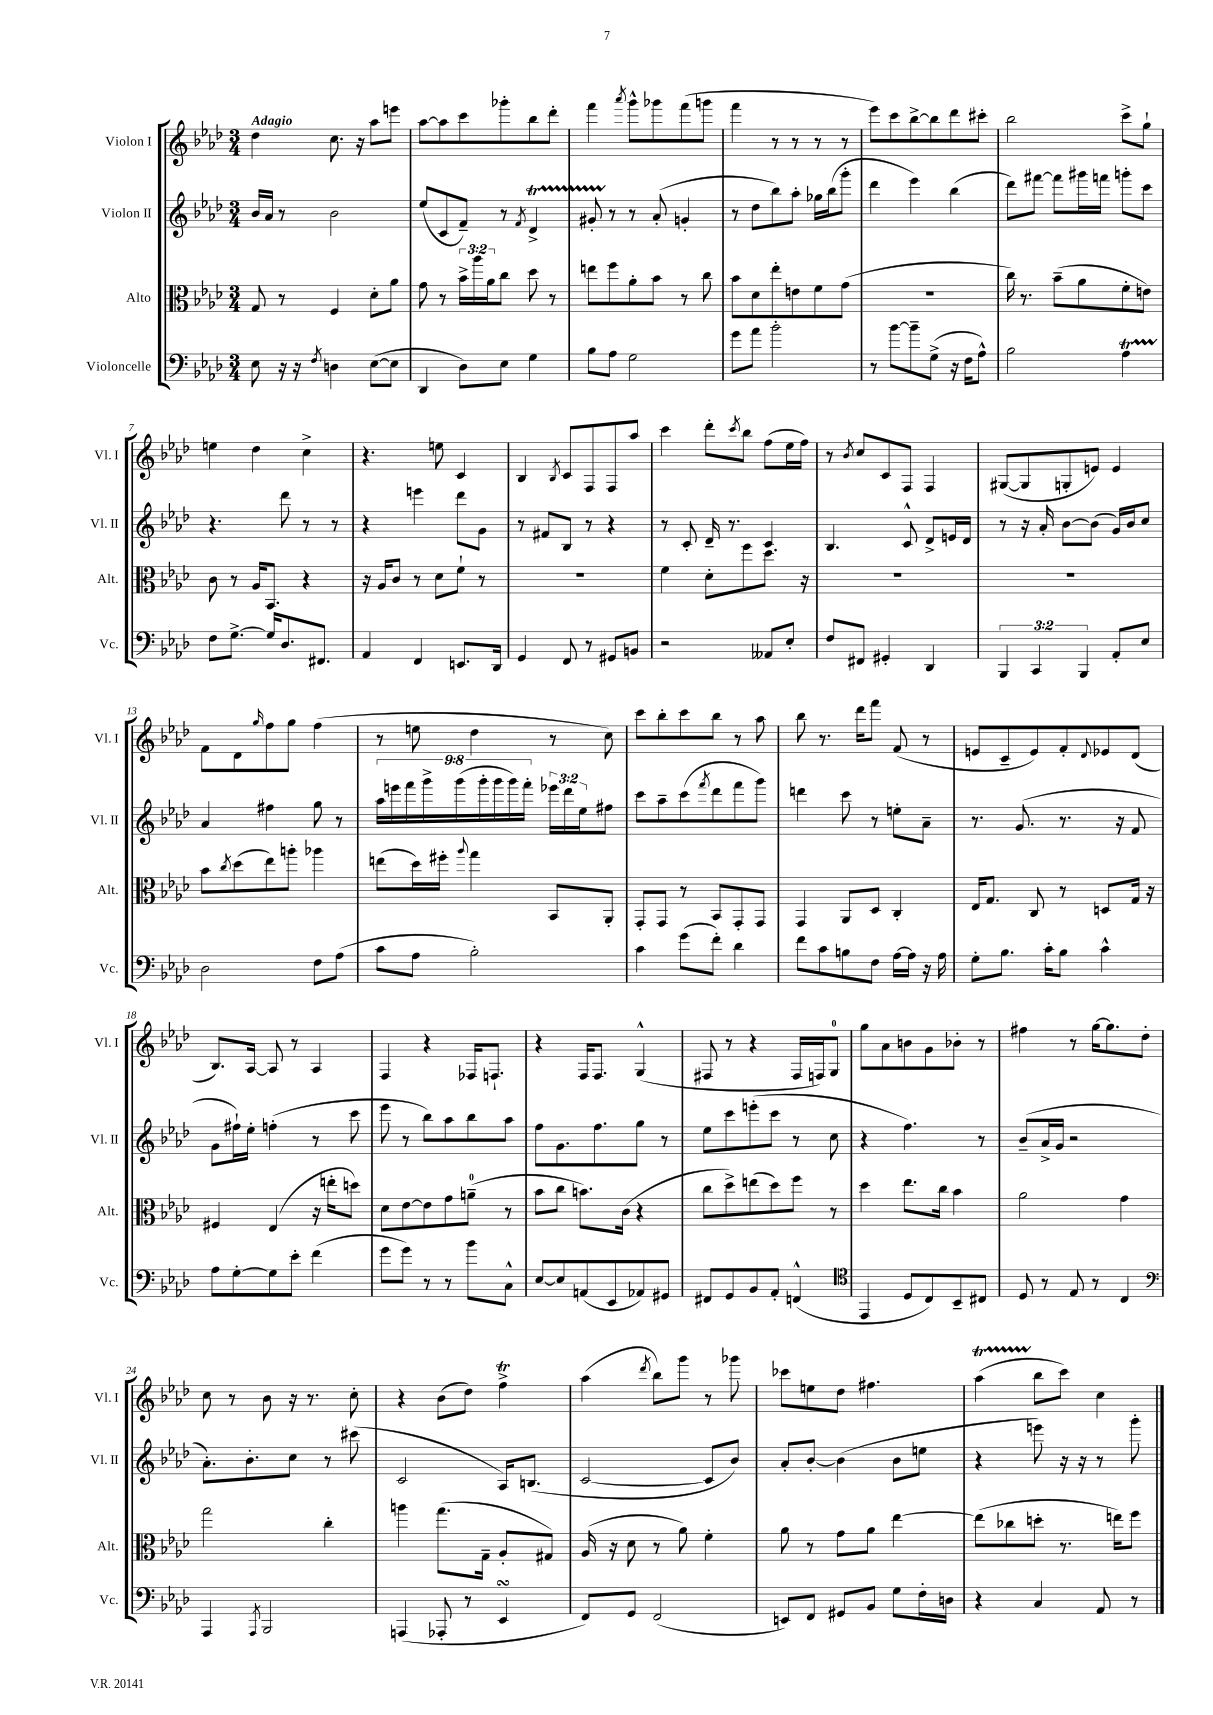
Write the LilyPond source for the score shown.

<<
\new StaffGroup <<
\new Staff = "s0" \with { instrumentName = "Violon I" shortInstrumentName = "Vl. I" } {
    \clef treble \key aes \major \numericTimeSignature \time 3/4 \tempo "Adagio"
    des''4 c''8. r16 aes''8 e'''8 |
    aes''8~ aes''8 c'''8 ges'''8-. bes''8 des'''8-. |
    f'''4 \acciaccatura { aes'''8 } g'''8-^ ges'''8 f'''8( g'''8 |
    f'''4 r8 r8 r8 r8 |
    ees'''8) c'''8 bes''8~-> bes''8 des'''8 cis'''8-. |
    bes''2 c'''8-> g''8-! |
    e''4 des''4 c''4-> |
    r4. e''8 c'4 |
    bes4 \acciaccatura { bes8 } c'8 f8 f8 aes''8 |
    c'''4 des'''8-. \acciaccatura { c'''8 } bes''8 f''8( ees''16 f''16) |
    r8 \acciaccatura { bes'8 } c''8 c'8 f8 f4 |
    gis8~( gis8 g8-. e'8) e'4 |
    f'8 des'8 \grace { g''16 } f''8 g''8 f''4( |
    r8 e''8 des''4 r8 c''8) |
    c'''8 bes''8-. c'''8 bes''8 r8 aes''8 |
    bes''8 r8. des'''16 f'''8 f'8( r8 |
    e'8 c'8-- e'8) f'8-. \appoggiatura { des'8 } ees'8 des'8( |
    bes8.) aes16~ aes8 r8 aes4 |
    f4 r4 fes16 f8.-! |
    r4 f16 f8. g4-^( |
    fis8 r8 r4 fis16 f16) g8-0 |
    g''8 aes'8 b'8 g'8 bes'8-. r8 |
    fis''4 r8 g''16~ g''8. des''8-. |
    c''8 r8 bes'8 r16 r8. c''8-. |
    r4 bes'8( des''8) f''4->\trill |
    aes''4( \acciaccatura { des'''8 } bes''8) g'''8 r8 ges'''8 |
    ces'''8 e''8 des''8 fis''4. |
    aes''4\startTrillSpan( bes''8\stopTrillSpan c'''8) c''4 \bar "|." |
}
\new Staff = "s1" \with { instrumentName = "Violon II" shortInstrumentName = "Vl. II" } {
    \clef treble \key aes \major \numericTimeSignature \time 3/4 \override Staff.TupletNumber.text = #tuplet-number::calc-fraction-text
    bes'16 aes'16 r8 bes'2 |
    ees''8( c'8 f'8--) r8 \acciaccatura { f'8 } des'4->\startTrillSpan |
    gis'8-. r8\stopTrillSpan r8 aes'8-.( g'4-. |
    r8 des''8 bes''8) aes''8-. ges''16 bes''16( g'''8-. |
    des'''4 ees'''4) bes''4( |
    des'''8) fis'''8~ fis'''8 gis'''16 f'''16 g'''8-. c'''8 |
    r4. des'''8 r8 r8 |
    r4 e'''4 des'''8 g'8 |
    r8 fis'8 bes8 r8 r4 |
    r8 c'8-. des'16-- r8. c'4 |
    bes4. c'8-^ des'8-> e'16 des'16 |
    r8 r16 aes'16-. bes'8~ bes'8( g'16) bes'16 c''8 |
    aes'4 fis''4 g''8 r8 |
    \tuplet 9/8 { aes''16 e'''16 f'''16 g'''16-> g'''16( g'''16-. g'''16 g'''16) f'''16-. } \tuplet 3/2 { ees'''16 des'''16 ees''16 } fis''8 |
    c'''8 aes''8-- c'''8( \acciaccatura { f'''8 } des'''8 f'''8 g'''8) |
    d'''4 c'''8 r8 e''8-. aes'8-- |
    r8. g'8.( r8. r16 f'8 |
    g'8 fis''16-!) ees''16-. f''4-.( r8 c'''8 |
    ees'''8 r8 bes''8) aes''8 bes''8 aes''8 |
    f''8 g'8. f''8. g''8 r8 |
    ees''8 c'''8 e'''8-.( c'''8 r8 c''8 |
    r4 f''4.) r8 |
    bes'8--( aes'16-> g'16 r2 |
    aes'8.-.) bes'8.-. c''8 r8 cis'''8( |
    c'2 aes16) b8.( |
    c'2~ c'8 bes'8) |
    aes'8-. bes'8~-. bes'4( bes'8 e''8 |
    r4 e'''8) r16 r16 r8 g'''8-. \bar "|." |
}
\new Staff = "s2" \with { instrumentName = "Alto" shortInstrumentName = "Alt." } {
    \clef alto \key aes \major \numericTimeSignature \time 3/4 \override Staff.TupletNumber.text = #tuplet-number::calc-fraction-text
    g8 r8 f4 des'8-. aes'8 |
    g'8 r8 \tuplet 3/2 { bes'16-> aes''16 aes'16 } c''8 des''8 r8 |
    e''8 f''8 aes'8-. bes'8 r8 c''8 |
    bes'8 des'8 ees''8-. e'8 f'8 g'8( |
    R2. |
    c''16) r8. bes'8--( aes'8 f'8-. e'8) |
    c'8 r8 aes16 bes,8. r4 |
    r16 aes16 c'8 r8 des'8 f'8-! r8 |
    R2. |
    f'4 des'8-. f''8 des''8. r16 |
    R2. |
    R2. |
    bes'8 \acciaccatura { c''8 } des''8( ees''8) a''8-. aes''4 |
    e''8( des''16) fis''16-. \appoggiatura { aes''8 } g''4 bes,8 aes,8-. |
    g,8-. g,8 r8 bes,8 g,8-. g,8 |
    g,4 aes,8 des8 c4-. |
    ees16 g8. c8 r8 d8 g16 r16 |
    fis4 ees4( r16 e''16-. d''8) |
    des'8 ees'8~ ees'8 g'8 a'8-0--( r8 |
    bes'8 c''8 b'8.) c'16( r4 |
    c''8 des''8->) e''8( des''8) f''8 r8 |
    des''4 ees''8. c''16 bes'4 |
    aes'2 g'4 |
    g''2 c''4-. |
    a''4 g''8.( g16-- aes8-. gis8) |
    aes16( r16 des'8 r8 aes'8) f'4-. |
    aes'8 r8 g'8 aes'8 ees''4~ |
    ees''8( ces''8 d''8-. r8. e''16) f''8 \bar "|." |
}
\new Staff = "s3" \with { instrumentName = "Violoncelle" shortInstrumentName = "Vc." } {
    \clef bass \key aes \major \numericTimeSignature \time 3/4 \override Staff.TupletNumber.text = #tuplet-number::calc-fraction-text
    ees8 r16 r16 \acciaccatura { f8 } d4 ees8~( ees8 |
    des,4 des8) ees8 g4 |
    bes8 aes8 g2 |
    g'8 aes'8 bes'2-. |
    r8 bes'8~ bes'8-- g8->( r16 f16 aes8-^) |
    bes2 aes4\startTrillSpan |
    f8\stopTrillSpan g8.~-> g16 des8. fis,8. |
    aes,4 f,4 e,8. des,16 |
    g,4 f,8 r8 gis,8 b,8 |
    r2 aeses,8 ees8-. |
    f8 fis,8 gis,4-. des,4 |
    \tuplet 3/2 { bes,,4 c,4 bes,,4 } aes,8-. ees8 |
    des2 f8 aes8( |
    c'8 aes8 bes2-.) |
    c'4 g'8( f'8-.) des'4 |
    f'8 c'8 b8 f8 aes16~ aes16 r16 aes16 |
    g8-. bes8. c'16-. bes8 c'4-^ |
    aes8 g8~-. g8 ees'8-. f'4( |
    g'8 g'8) r8 r8 bes'8 c8-^ |
    ees8~ ees8 a,8( ees,8 aes,8) gis,8 |
    fis,8 g,8 bes,8 aes,8-. f,4-^( |
    \clef tenor ees,4 des8 c8) bes,8-- cis8 |
    des8 r8 ees8 r8 c4 |
    \clef bass aes,,4 \acciaccatura { aes,,8 } bes,,2 |
    a,,4( aes,,8-. r8 ees,4\turn |
    f,8) g,8 f,2( |
    e,8) f,8 gis,8 bes,8 g8 f16-. d16 |
    r4 c4 aes,8 r8 \bar "|." |
}
>>
>>
